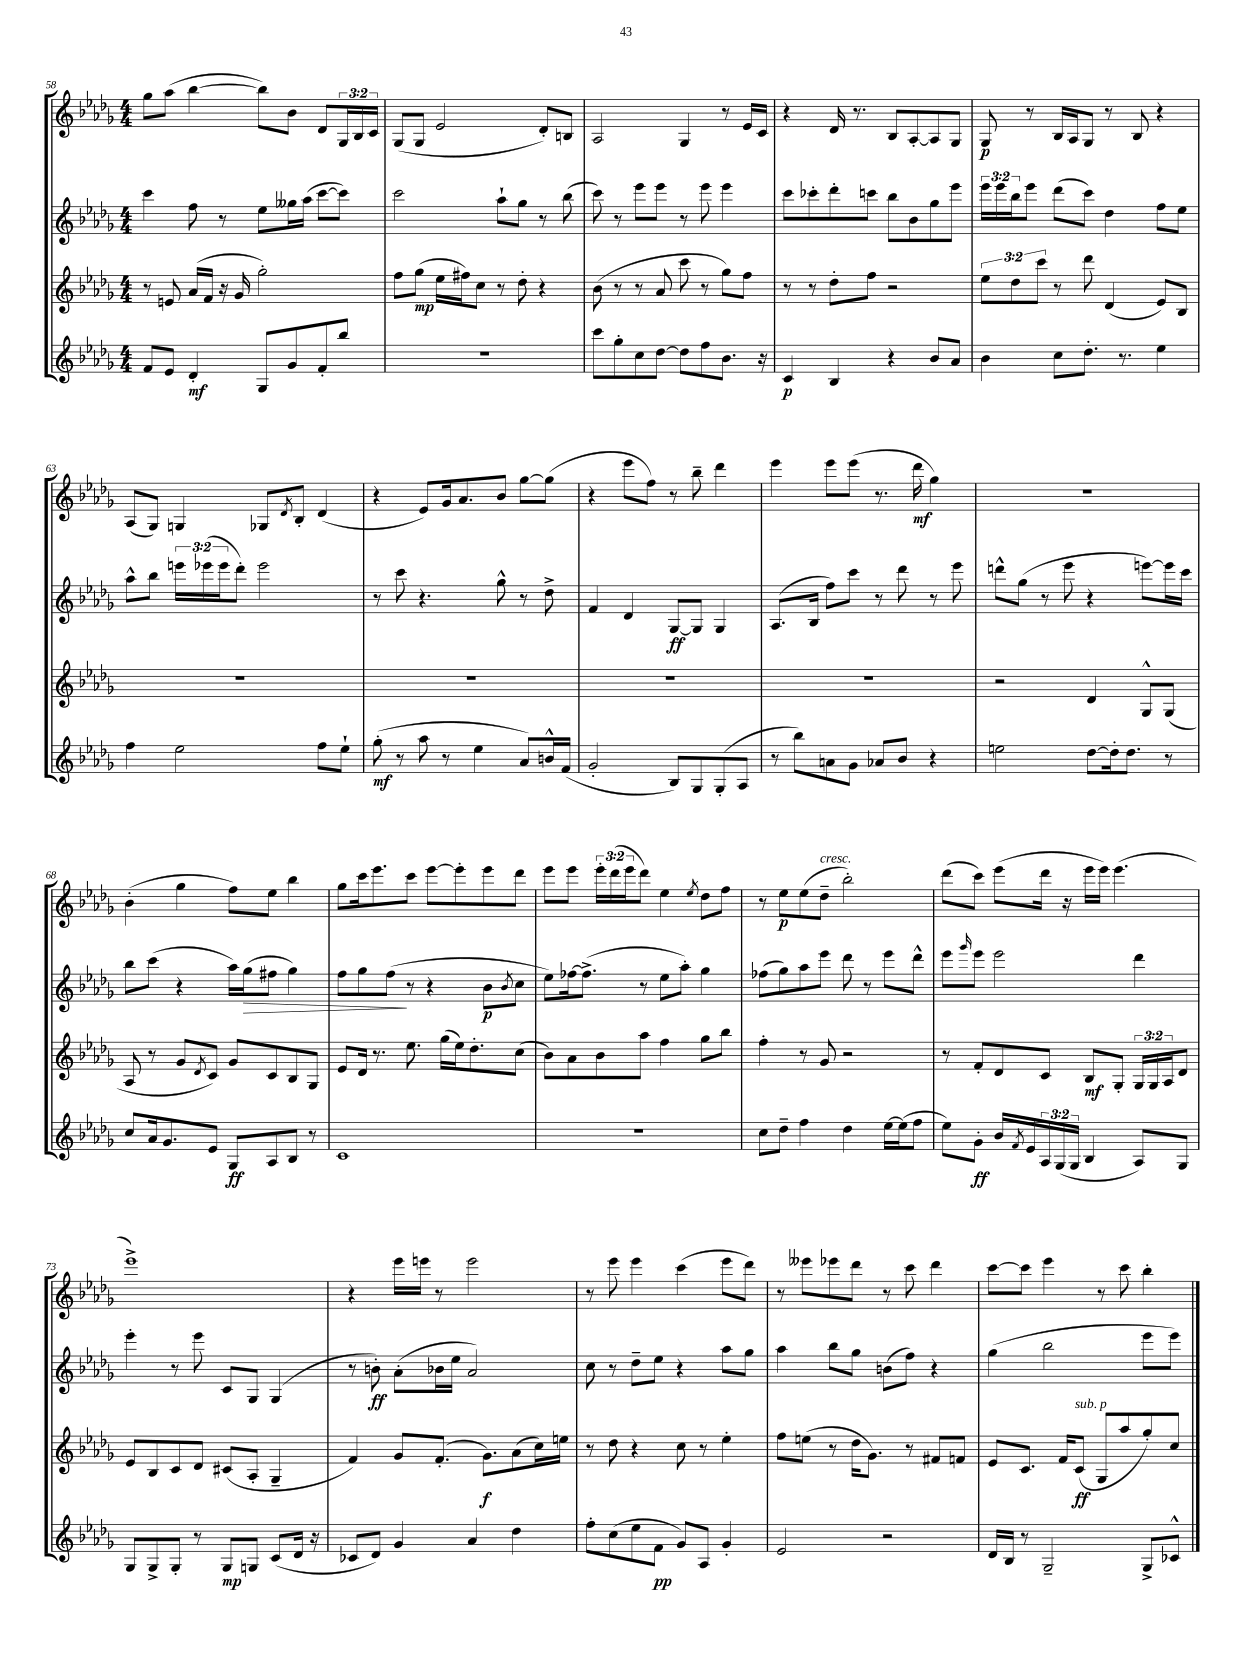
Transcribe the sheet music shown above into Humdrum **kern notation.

**kern	**kern	**kern	**kern
*staff4	*staff3	*staff2	*staff1
*clefG2	*clefG2	*clefG2	*clefG2
*k[b-e-a-d-g-]	*k[b-e-a-d-g-]	*k[b-e-a-d-g-]	*k[b-e-a-d-g-]
*M4/4	*M4/4	*M4/4	*M4/4
8f	8r	4ccc	8gg-
8e-	8e	.	(8aa-
4d-'	(16a-	8ff	[4bb-
.	16f	.	.
.	16r	8r	.
.	16g-	.	.
8G-	2gg-')	8ee-	8bb-])
8g-	.	16gg--	8b-
.	.	(16aa-	.
8f'	.	[8ccc	8d-
8bb-	.	8ccc])	24G-
.	.	.	24B-
.	.	.	24c
=	=	=	=
1r	8ff	2ccc	(8G-
.	(8gg-	.	8G-
.	16ee-	.	2e-
.	16ff#)	.	.
.	8cc	.	.
.	8r	8aa-`	.
.	8dd-'	8gg-	.
.	4r	8r	8d-')
.	.	(8bb-	8B
=	=	=	=
8ccc	(8b-	8ccc)	2A-
8gg-'	8r	8r	.
8cc	8r	8eee-	.
[8dd-	8a-	8eee-	.
8dd-]	8ccc	8r	4G-
8ff	8r	8eee-	.
8.b-	8gg-)	4eee-	8r
.	8ff	.	16e-
16r	.	.	16c
=	=	=	=
4c	8r	8ccc	4r
.	8r	8ccc-'	.
4B-	8dd-'	8ddd-'	16d-
.	.	.	8.r
.	8ff	8ccc	.
4r	2r	8bb-	8B-
.	.	8b-	[8A-'
8b-	.	8gg-	8A-]
8a-	.	8eee-	8G-
=	=	=	=
4b-	12ee-	24eee-	8G-
.	.	24eee-	.
.	12dd-	24bb-	.
.	.	8eee-	8r
.	12ccc	.	.
8cc	8r	(8ddd-	16B-
.	.	.	16A-
8.dd-'	8ddd-	8ccc)	8G-
.	(4d-	4dd-	8r
8.r	.	.	.
.	.	.	8B-
4ee-	8e-)	8ff	4r
.	8B-	8ee-	.
=	=	=	=
4ff	1r	8aa-^^	(8A-
.	.	8bb-	8G-)
2ee-	.	24eee	4G
.	.	(24eee-	.
.	.	24eee-	.
.	.	8ddd-')	.
.	.	2eee-	8G-
.	.	.	8qd-
.	.	.	8B-'
8ff	.	.	(4d-
8ee-`	.	.	.
=	=	=	=
(8gg-'	1r	8r	4r
8r	.	8ccc	.
8aa-	.	4.r	8e-)
8r	.	.	16g-
.	.	.	8.a-
4ee-	.	.	.
.	.	8gg-^^	8b-
8a-)	.	8r	[8gg-
16b^^	.	8dd-^	(8gg-]
(16f	.	.	.
=	=	=	=
2g-'	1r	4f	4r
.	.	4d-	8eee-
.	.	.	8ff)
8B-)	.	[8G-	8r
8G-	.	8G-]	8bb-~
(8G-'	.	4G-	4ddd-
8A-	.	.	.
=	=	=	=
8r	1r	(8.A-	4eee-
8bb-)	.	.	.
.	.	16B-	.
8a	.	8ff)	8eee-
8g-	.	8ccc	(8eee-
8a-	.	8r	8.r
8b-	.	8ddd-	.
.	.	.	16ddd-
4r	.	8r	4gg-)
.	.	8eee-	.
=	=	=	=
2ee	2r	8ddd^^	1r
.	.	(8gg-	.
.	.	8r	.
.	.	8eee-	.
[8dd-	4d-	4r	.
16dd-']	.	.	.
8.dd-	.	.	.
.	8G-^^	[8eee)	.
8r	(8G-	16eee]	.
.	.	16ccc	.
=	=	=	=
8cc	8A-	8bb-	(4b-'
16a-	8r	(8ccc	.
8.g-	.	.	.
.	8g-	4r	4gg-
.	8qd-	.	.
8e-	8c)	.	.
8G-	8g-	16aa-)	8ff)
.	.	(16gg-	.
8A-	8c	8ff#	8ee-
8B-	8B-	4gg-)	4bb-
8r	8G-	.	.
=	=	=	=
1c	8e-	8ff	8gg-
.	16d-	8gg-	16ccc
.	8.r	.	8.eee-
.	.	(8ff	.
.	8.ee-	8r	8ccc
.	.	4r	[8eee-
.	(16gg-	.	.
.	16ee-)	.	8eee-']
.	8.dd-'	.	.
.	.	8b-	8eee-
.	.	8qb-	.
.	(8cc	8cc	8ddd-
=	=	=	=
1r	8b-)	8ee-)	8eee-
.	8a-	[16ff-	8eee-
.	.	(8.ff-^]	.
.	8b-	.	24eee-'
.	.	.	(24ddd-
.	.	.	24eee-
.	8aa-	8r	8ddd-)
.	4ff	8ee-	4ee-
.	.	8aa-')	.
.	.	.	8qee-
.	8gg-	4gg-	8dd-
.	8bb-	.	8ff
=	=	=	=
8cc	4ff'	(8ff-	8r
8dd-~	.	8gg-)	8ee-
4ff	8r	8aa-	(8ee-
.	8g-	8eee-	8dd-~
4dd-	2r	8ddd-	2bb-')
.	.	8r	.
[16ee-	.	8eee-	.
(16ee-]	.	.	.
8ff	.	8ddd-^^	.
=	=	=	=
8ee-)	8r	8eee-	(8ddd-
.	.	16qqggg-	.
8g-'	8f'	8eee-	8ccc)
16b-	8d-	2eee-	(8eee-
8qf	.	.	.
16e-	.	.	.
24A-	8c	.	16ddd-
(24G-	.	.	.
.	.	.	16r
24G-	.	.	.
4B-	8B-	.	16eee-
.	.	.	16eee-)
.	8G-'	.	(4.eee-
8A-)	24G-	4ddd-	.
.	24G-	.	.
.	24A-	.	.
8G-	8d-	.	.
=	=	=	=
8G-	8e-	4eee-'	1eee-^)
8G-^	8B-	.	.
8G-'	8c	8r	.
8r	8d-	8eee-	.
8G-	(8c#	8c	.
8G	8A-'	8G-	.
(8c	4G-~	(4G-	.
16d-	.	.	.
16r	.	.	.
=	=	=	=
8c-	4f)	8r	4r
8d-)	.	8b')	.
4g-	8g-	(8a-'	16eee-
.	.	.	16eee
.	(8.f'	16b-	8r
.	.	16ee-	.
4a-	.	2a-)	2eee
.	8.g-)	.	.
4dd-	(8a-	.	.
.	16cc)	.	.
.	16ee	.	.
=	=	=	=
8ff'	8r	8cc	8r
(8cc	8dd-	8r	8eee-
8ee-	4r	8dd-~	4eee-
8f	.	8ee-	.
8g-)	8cc	4r	(4ccc
8A-	8r	.	.
4g-'	4ee-'	8aa-	8eee-
.	.	8gg-	8ddd-)
=	=	=	=
2e-	8ff	4aa-	8r
.	(8ee	.	8eee--
.	8r	8bb-	8eee-
.	16dd-	8gg-	8ddd-
.	8.g-)	.	.
2r	.	(8b	8r
.	8r	8ff)	8ccc
.	8f#	4r	4ddd-
.	8f	.	.
=	=	=	=
16d-	8e-	(4gg-	[8ccc
16B-	.	.	.
8r	8.c	.	8ccc]
2G-~	.	2bb-	4eee-
.	16f	.	.
.	(8c	.	.
.	8G-	.	8r
.	8aa-	.	8ccc
8G-^	8gg-')	8eee-	4bb-'
8c-^^	8cc	8eee-)	.
==	==	==	==
*-	*-	*-	*-
